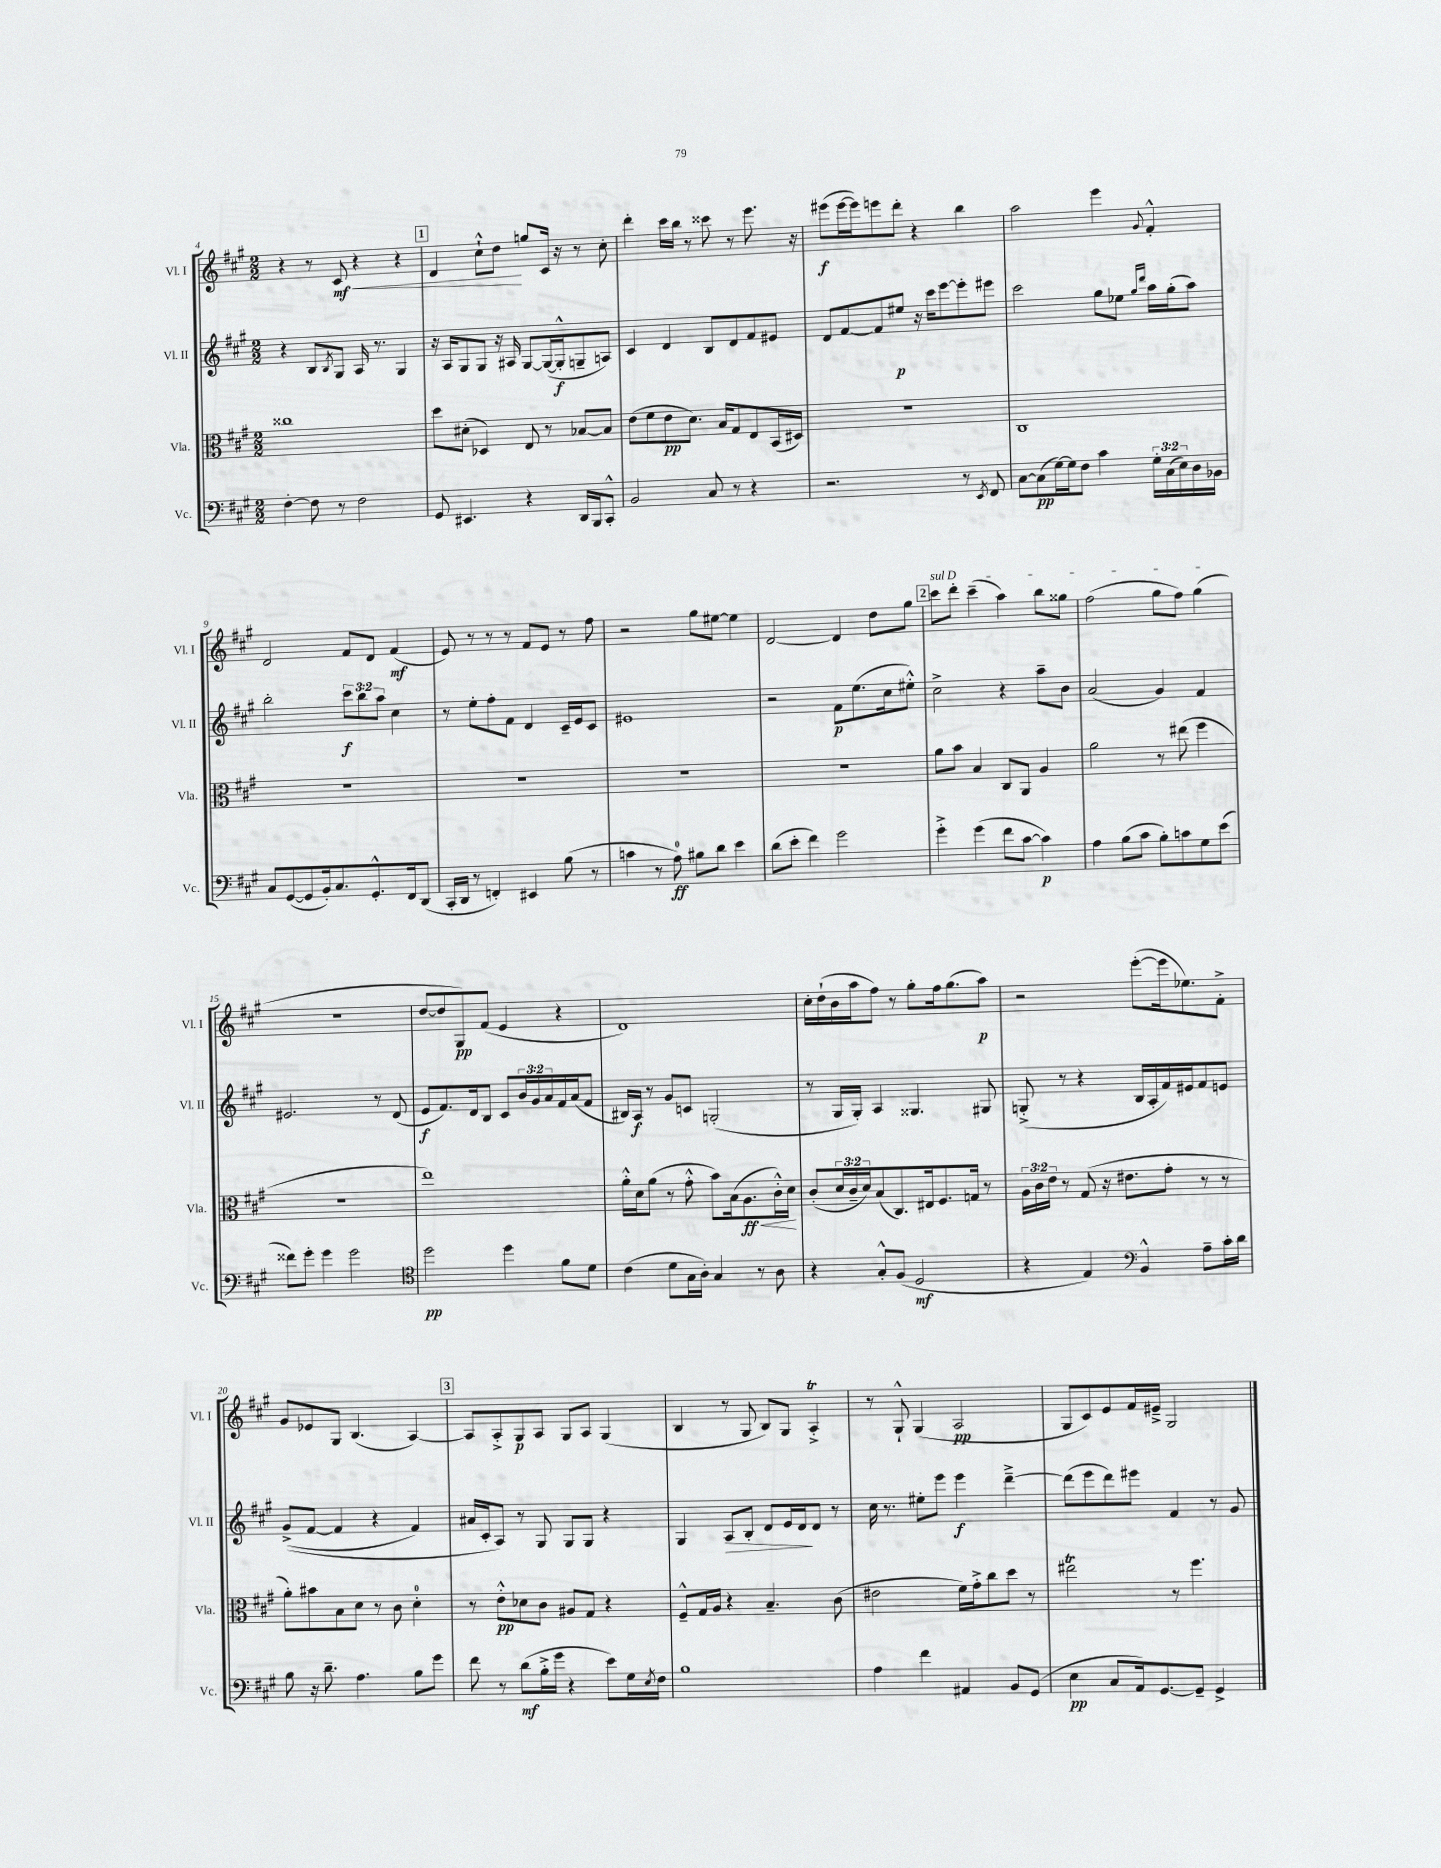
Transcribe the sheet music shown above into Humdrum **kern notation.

**kern	**kern	**kern	**kern
*staff4	*staff3	*staff2	*staff1
*clefF4	*clefC3	*clefG2	*clefG2
*k[f#c#g#]	*k[f#c#g#]	*k[f#c#g#]	*k[f#c#g#]
*M2/2	*M2/2	*M2/2	*M2/2
[4F#'	1cc##	4r	4r
8F#]	.	8B	8r
.	.	8qB	.
8r	.	8G#	8c#
2F#	.	16A	4r
.	.	8.r	.
.	.	4G#	4r
=	=	=	=
8GG#	8dd	16r	4d
.	.	16A	.
4.EE#	(8d#'	8G#	.
.	4D-)	8G#	8cc#`^^
.	.	16r	8dd
.	.	16A#	.
4r	8E	[8G#	8gg
.	8r	(16G#_	16c#
.	.	16G#'^^]	16r
16DD	[8B-	8G~	8r
16BBB	.	.	.
8CC#'^^	8B-]	8A)	8cc#'
=	=	=	=
2BB	(8e	4c#	4ddd'
.	8f#	.	.
.	8e	4d	16ccc#
.	.	.	16bb
.	8.d)	.	8r
8C#	.	8B	8ccc##
.	16B	.	.
8r	8G#	8d	8r
4r	8E	8f#	8.eee
.	(16BB	8e#	.
.	16D#)	.	16r
=	=	=	=
2.r	1r	8d	(8eee#
.	.	[8f#	[16eee#
.	.	.	16eee#])
.	.	8f#]	8eee
.	.	8ee#	8ddd'
.	.	16r	4r
.	.	16ccc#	.
.	.	[8eee	.
8r	.	8eee']	4bb
8qEE	.	.	.
8FF#	.	8eee#	.
=	=	=	=
[8C#	1C#	2ccc#	2aa
(8C#]	.	.	.
[16G#)	.	.	.
16G#]	.	.	.
8F#	.	.	.
4c#	.	8gg#	4eee
.	.	8ee-	.
.	.	16qqgg#	.
.	.	16qqddd	8qqg#
24G#'	.	16aa	4f#'^^
(24C#	.	.	.
.	.	(16gg#'	.
24E)	.	.	.
16D	.	8aa)	.
16BB-	.	.	.
=	=	=	=
8C#	1r	2bb'	2d
([8GG#	.	.	.
8GG#]	.	.	.
16BB')	.	.	.
8.C#	.	.	.
.	.	12ccc#	8f#
.	.	12bb	.
8.GG#'^^	.	.	8d
.	.	12aa	.
.	.	4cc#	(4f#
16FF#	.	.	.
(8DD	.	.	.
=	=	=	=
16CC#'	1r	8r	8e)
16DD	.	.	.
8r	.	8ee'	8r
4FF')	.	8ff#'	8r
.	.	8f#	8r
4EE#	.	4d	8f#
.	.	.	8e
(8B	.	16c#~	8r
.	.	16e	.
8r	.	8c#	8ff#
=	=	=	=
4c	1r	1e#	2r
8r	.	.	.
8A)	.	.	.
8B#	.	.	8gg#
8d	.	.	[8ee#
4e	.	.	4ee#]
=	=	=	=
(8d	1r	2r	[2d
8e'	.	.	.
4f#)	.	.	.
2g#	.	8f#	4d]
.	.	(8.ee	.
.	.	.	8dd
.	.	16cc#	.
.	.	8ee#'^^)	8gg#
=	=	=	=
4g#'^	8a	2cc#^	8ccc#
.	8b	.	8ddd'
(4g#	4B	.	(4ccc#~
8f#	8C#	4r	4aa)
[8c#	8AA	.	.
4c#])	4A	8aa~	8bb
.	.	8b	8gg##
=	=	=	=
4A	2a	(2a	(2ff#
(8B	.	.	.
8c#	.	.	.
8B')	8r	4g#)	8gg#
8c	(8ee#	.	8ff#)
8G#	4ff#	4f#	(4gg#
(8e	.	.	.
=	=	=	=
8f##)	1r	2.e#	1r
8g#'	.	.	.
4g#	.	.	.
2g#	.	.	.
.	.	8r	.
.	.	(8d	.
=	=	=	=
*clefC4	*	*	*
2dd	1ee)	8e	[8dd
.	.	8.f#)	8dd]
.	.	.	8G#)
.	.	16d	.
.	.	8B	(8f#
4dd	.	8c#	4e
.	.	24b	.
.	.	24g#	.
.	.	24a	.
8f#	.	16f#	4r
.	.	(16a	.
8d	.	8f#	.
=	=	=	=
(4c#	16a'^^	16B#)	1d)
.	16d	16A	.
.	(8a	8r	.
8d	8r	8g#	.
16G#	8g#'^^	8c	.
16A')	.	.	.
4G#	8b)	(2G'	.
.	(16B	.	.
.	8.A	.	.
8r	.	.	.
8A	16c#'^^)	.	.
.	16d	.	.
=	=	=	=
4r	(8c#'	8r	16cc#'
.	.	.	(16dd`
.	24d	16G#	16b
.	24c#~	.	.
.	.	16G#')	16aa
.	24d)	.	.
8G#'^^	(8B	4A	8ff#)
(8F#	8.C#)	.	8r
2D	.	4.G##	8gg#'
.	16E#	.	.
.	8.F#	.	16ff#
.	.	.	(8.gg#
.	16G	.	.
.	8r	8G#	8aa)
=	=	=	=
4r	24A	(8G'^	2r
.	24c#	.	.
.	24e	.	.
.	8r	8r	.
4E)	(8G#	4r	.
.	16r	.	.
.	8.e#	.	.
*clefF4	*	*	*
4BB^^	.	16B	([8eee'
.	.	16A'	.
.	8g#'	16f#)	16eee]
.	.	16e#	8.ee-)
8A~	8r	8f#	.
16c#'	8r	8e	8f#'^
16d	.	.	.
=	=	=	=
8B	8a')	&((8g#^	8g#
16r	8b#	[8f#	8e-
8.d~	.	.	.
.	8B	4f#]	8G#
4.A	8d	.	(4.B
.	8r	4r	.
.	8c#	.	.
8B	4d'	4f#)	[4A)
8g#	.	.	.
=	=	=	=
8f#	8r	16a#	8A]
.	.	16c#'	.
8r	8e'^^	8A&)	8A'^
(8d	8d-	8r	8G#
16B'^	8c#	8G#	8A
16g#	.	.	.
4r	8A#	8G#	8G#
.	8G#	8G#	8A
8e)	4r	4r	(4G#
16G#	.	.	.
8qE	.	.	.
16F#	.	.	.
=	=	=	=
1B	8F#~^^	4G#	4B
.	16G#	.	.
.	16A	.	.
.	4r	8A	8r
.	.	8B'	8G#
.	4.B~	8d	8B)
.	.	16e	8G#
.	.	16d	.
.	.	8d	4A'^
.	(8c#	8r	.
=	=	=	=
4A	2e#	16cc#	8r
.	.	8.r	.
.	.	.	8G#`^^
4f#	.	8ee#'	(4G#
.	.	8eee	.
4AA#	16f#)	4eee	2A
.	16g#'^	.	.
.	8cc#	.	.
8BB	8dd	[4ddd~^	.
(8GG#	8r	.	.
=	=	=	=
4E	2ee#	(8ddd]	8G#
.	.	8eee	8c#)
8C#	.	8ddd)	8e
16AA)	.	8eee#	16f#
[8.GG#	.	.	16e#~^
.	8r	4f#	2G#
8GG#~]	4.ff#	.	.
4GG#^	.	8r	.
.	.	8g#	.
==	==	==	==
*-	*-	*-	*-
